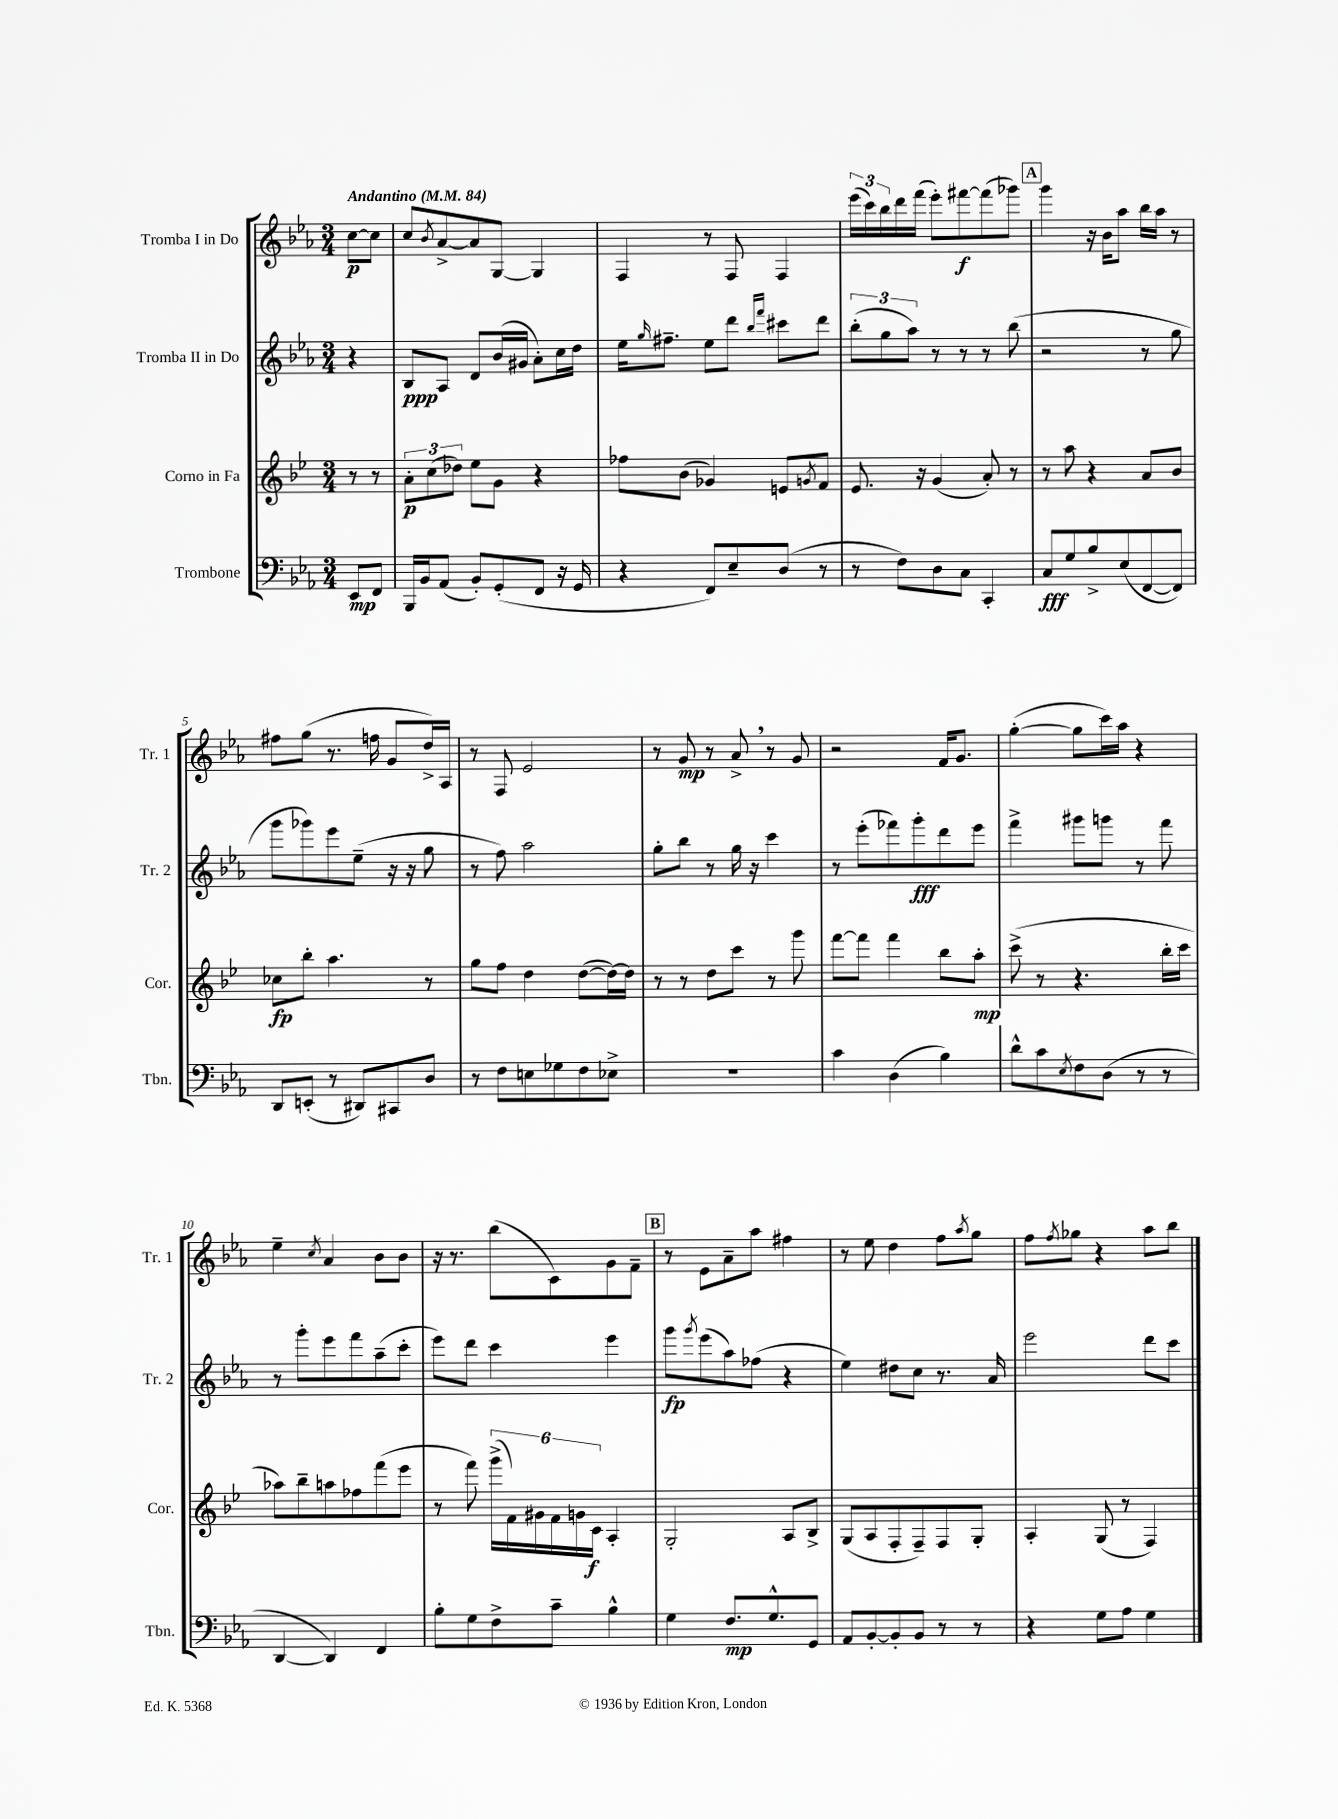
<<
\new StaffGroup <<
\new Staff = "s0" \with { instrumentName = "Tromba I in Do" shortInstrumentName = "Tr. 1" } {
    \clef treble \key ees \major \numericTimeSignature \time 3/4 \partial 4 \tempo "Andantino" 4 = 84
    c''8~\p c''8 |
    c''8 \acciaccatura { bes'8 } aes'8~-> aes'8 g8~ g4 |
    f4 r8 f8 f4 |
    \tuplet 3/2 { ees'''16( c'''16) bes''16 } d'''16 f'''16( ees'''8-.) fis'''8~\f fis'''8( ges'''8) |
    \mark \markup { \box "A" } g'''4 r16 bes'16 aes''8 bes''16 aes''16 r8 |
    fis''8 g''8( r8. f''16 g'8 d''16->) aes16 |
    r8 f8 ees'2 |
    r8 g'8\mp r8 aes'8-> \breathe r8 g'8 |
    r2 f'16 g'8. |
    g''4~-.( g''8 c'''16) aes''16 r4 |
    ees''4-- \acciaccatura { c''8 } aes'4 bes'8 bes'8 |
    r16 r8. bes''8( c'8) g'8 f'8-- |
    \mark \markup { \box "B" } r8 ees'8 aes'8-- aes''8 fis''4 |
    r8 ees''8 d''4 f''8 \acciaccatura { aes''8 } g''8 |
    f''8 \acciaccatura { f''8 } ges''8 r4 aes''8 bes''8 \bar "|." |
}
\new Staff = "s1" \with { instrumentName = "Tromba II in Do" shortInstrumentName = "Tr. 2" } {
    \clef treble \key ees \major \numericTimeSignature \time 3/4 \partial 4
    r4 |
    bes8\ppp aes8 d'8 bes'16( gis'16 aes'8-.) c''16 d''16 |
    ees''16 \grace { g''16 } fis''8.-- ees''8 d'''8 \grace { bes''16 f'''16 } cis'''8 d'''8 |
    \tuplet 3/2 { bes''8-.( g''8 aes''8) } r8 r8 r8 bes''8( |
    \mark \markup { \box "A" } r2 r8 g''8 |
    g'''8 ges'''8) ees'''8 ees''8--( r16 r16 g''8 |
    r8 f''8) aes''2 |
    g''8-. bes''8 r8 g''16 r16 c'''4 |
    r8 ees'''8-.( fes'''8) g'''8-.\fff d'''8 ees'''8 |
    f'''4-> gis'''8 g'''8 r8 f'''8 |
    r8 g'''8-. ees'''8 f'''8 aes''8--( c'''8-. |
    ees'''8) d'''8 c'''4 ees'''4 |
    \mark \markup { \box "B" } g'''8\fp \acciaccatura { g'''8 } ees'''8( aes''8) fes''8( r4 |
    ees''4) dis''8 c''8 r8. aes'16 |
    ees'''2 d'''8 c'''8 \bar "|." |
}
\new Staff = "s2" \with { instrumentName = "Corno in Fa" shortInstrumentName = "Cor." } {
    \clef treble \key bes \major \numericTimeSignature \time 3/4 \partial 4
    r8 r8 |
    \tuplet 3/2 { a'8-.\p c''8( des''8) } ees''8 g'8 r4 |
    fes''8 bes'8( ges'4) e'8 \acciaccatura { g'8 } f'8 |
    ees'8. r16 g'4( a'8-.) r8 |
    \mark \markup { \box "A" } r8 a''8 r4 a'8 bes'8 |
    ces''8\fp bes''8-. a''4. r8 |
    g''8 f''8 d''4 d''8~( d''16~) d''16 |
    r8 r8 d''8 c'''8 r8 g'''8 |
    f'''8~ f'''8 f'''4 bes''8 a''8-.\mp |
    c'''8->( r8 r4. bes''16-. c'''16 |
    aes''8) bes''8-- a''8 fes''8 f'''8( ees'''8 |
    r8 f'''8) \tuplet 6/4 { g'''16->( f'16) gis'16 f'16 g'16 c'16\f } a4-. |
    \mark \markup { \box "B" } g2-. a8 bes8-> |
    g8( a8 f8-. f8--) f8 g8-. |
    a4-. g8( r8 f4) \bar "|." |
}
\new Staff = "s3" \with { instrumentName = "Trombone" shortInstrumentName = "Tbn." } {
    \clef bass \key ees \major \numericTimeSignature \time 3/4 \partial 4
    ees,8\mp f,8 |
    bes,,16 bes,16 aes,8( bes,8-.) g,8-.( f,8 r16 g,16 |
    r4 f,8) ees8-- d8( r8 |
    r8 f8) d8 c8 c,4-. |
    \mark \markup { \box "A" } c8\fff g8 bes8-> ees8( f,8~ f,8) |
    d,8 e,8-.( r8 dis,8) cis,8 d8 |
    r8 f8 e8 ges8 f8 ees8-> |
    R2. |
    c'4 d4( bes4) |
    d'8-^ c'8 \acciaccatura { ees8 } f8 d8( r8 r8 |
    d,4~ d,4) f,4 |
    bes8-. g8 f8-> c'8-- bes4-^ |
    \mark \markup { \box "B" } g4 f8.\mp g8.-^ g,8 |
    aes,8 bes,8~-. bes,8-. bes,8 r8 r8 |
    r4 g8 aes8 g4 \bar "|." |
}
>>
>>
